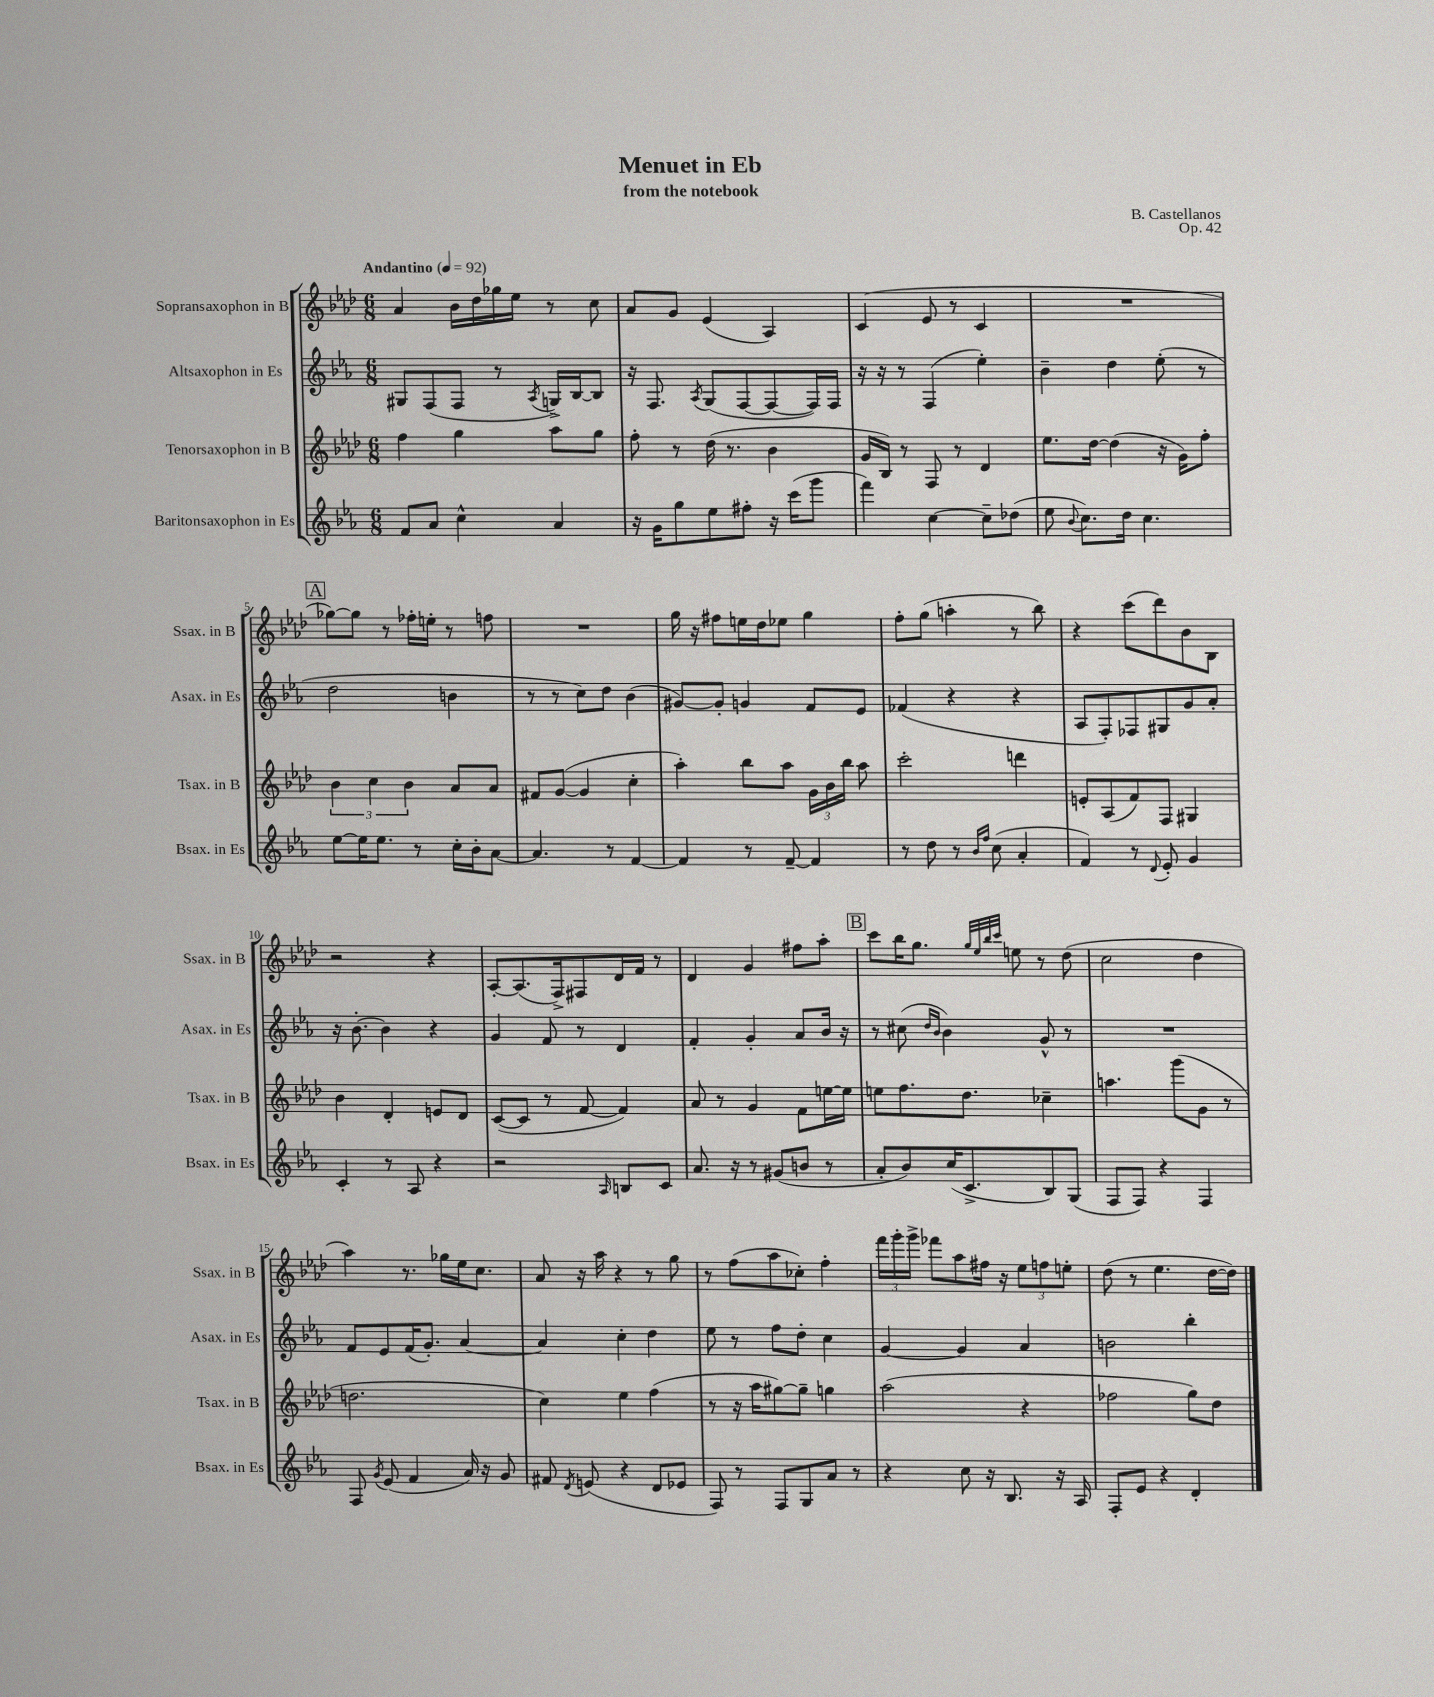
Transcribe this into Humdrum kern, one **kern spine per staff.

**kern	**kern	**kern	**kern
*part4	*part3	*part2	*part1
*staff4	*staff3	*staff2	*staff1
*I"Baritonsaxophon in Es	*I"Tenorsaxophon in B	*I"Altsaxophon in Es	*I"Sopransaxophon in B
*I'Bsax. in Es	*I'Tsax. in B	*I'Asax. in Es	*I'Ssax. in B
*clefG2	*clefG2	*clefG2	*clefG2
*k[b-e-a-]	*k[b-e-a-d-]	*k[b-e-a-]	*k[b-e-a-d-]
*M6/8	*M6/8	*M6/8	*M6/8
*MM92	*MM92	*MM92	*MM92
=1	=1	=1	=1
!	!	!	!LO:TX:a:B:t=Andantino
8f/L	4ff\	8G#X/L	4a-/
8a-/J	.	(8F/	.
4cc^^\	4gg\	8F/J	16b-\LL
.	.	.	16dd-\
.	.	8r	16gg-X\
.	.	.	16ee-\JJ
.	.	8qA-/	.
4a-/	8aa-\L	16Gn^/LL)	8r
.	.	[16B-/J	.
.	8gg\J	8B-/J]	8cc\
=2	=2	=2	=2
16r	8ff'\	16r	8a-/L
16g\KL	.	8.F/	.
8gg\	8r	.	8g/J
.	.	8qA-/	.
8ee-\	(16dd-\	(8G/L	(4e-/
.	8.r	.	.
8ff#X'\J	.	[8F/	.
16r	4b-\	8F/_	4A-/)
(16ccc\KL	.	.	.
8ggg\J	.	16F/L])	.
.	.	16F/JJ	.
=3	=3	=3	=3
4fff\)	16g/LL	16r	(4c/
.	16B-/JJ)	16r	.
.	8r	8r	.
[4cc\	8F/	(4F/	8e-/
.	8r	.	8r
8cc~\L]	4d-/	4ee-'\)	4c/
(8dd-X\J	.	.	.
=4	=4	=4	=4
8ee-\	8.ee-\L	4b-~\	2.r
8qqb-/	.	.	.
8.cc\L)	.	.	.
.	[16dd-\Jk	.	.
.	(4dd-\]	4dd\	.
16dd\Jk	.	.	.
4.cc\	.	.	.
.	16r	(8ee-'\	.
.	16g\KL)	.	.
.	8ff'\J	8r	.
!!LO:LB:g=z
!!LO:REH:place=s1:t=A
=5	=5	=5	=5
[8ee-\L	6b-\	2dd\	[8gg-X\L)
16ee-\K]	.	.	8gg-\J]
.	6cc\	.	.
8.ee-\J	.	.	.
.	.	.	8r
.	6b-\	.	.
8r	.	.	16ff-X'\LL
.	.	.	16een'\JJ
16cc'\LL	8a-/L	4bn\	8r
16b-'\J	.	.	.
[8a-\J	8a-/J	.	8ffn\
=6	=6	=6	=6
4.a-/]	8f#X/L	8r	2.r
.	([8g/J	8r	.
.	4g/]	8cc\L)	.
8r	.	8dd\J	.
[4f/	4cc'\	(4b-\	.
=7	=7	=7	=7
4f/]	4aa-'\)	[8g#X/L)	16gg\
.	.	.	16r
.	.	8g#'/J]	8ff#X\L
8r	8bb-\L	4gn/	16een\L
.	.	.	16dd-\J
[8f~/	8aa-\J	.	8ee-X\J
4f/]	24g\LL	8f/L	4gg\
.	24b-\	.	.
.	24bb-\JJ	.	.
.	8aa-\	8e-/J	.
=8	=8	=8	=8
8r	2ccc'\	(4f-X/	8ff'\L
8dd\	.	.	(8gg\J
8r	.	4r	4aan'\
16qqb-/LL	.	.	.
16qqff/JJ	.	.	.
(8cc\	.	.	.
4a-'/	4dddn\	4r	8r
.	.	.	8bb-\)
=9	=9	=9	=9
4f/)	8en'/L	8A-/L	4r
.	(8A-/	8F'/)	.
8r	8f/)	8F-X/	(8ccc\L
8qqd/	.	.	.
8e-'/	8F/J	8G#X/	8ddd-\)
4g/	4G#X/	8g/	8b-\
.	.	8a-'/J	8B-\J
!!LO:LB:g=z
=10	=10	=10	=10
4c'/	4b-\	16r	2r
.	.	[8.b-'\	.
8r	4d-'/	4b-\]	.
8A-/	.	.	.
4r	8en/L	4r	4r
.	8d-/J	.	.
=11	=11	=11	=11
2r	([8c/L	4g/	[8A-'/L
.	8c/J]	.	(8.A-/]
.	8r	8f/	.
.	.	.	16F^/k)
.	[8f/	8r	8F#X/
16qqA-/	.	.	.
8Bn/L	4f/])	4d/	16d-/L
.	.	.	16f/JJ
8c/J	.	.	8r
=12	=12	=12	=12
8.a-/	8a-/	4f'/	4d-/
.	8r	.	.
16r	.	.	.
8r	4g/	4g'/	4g/
(8g#X/L	.	.	.
8bn/J	8f\L	8a-/L	8ff#X\L
8r	[16een\L	16b-/Jk	8aa-'\J
.	16ee\JJ]	16r	.
!!LO:REH:place=s1:t=B
=13	=13	=13	=13
8a-'/L	8een\L	8r	8ccc\L
8b-/)	8.ff\	(8cc#X\	16bb-\K
.	.	.	8.gg\J
.	.	16qqdd/LL	.
.	.	16qqb-/JJ	.
(16cc/K	.	4b-\)	.
8.c^/	8.dd-\J	.	.
.	.	.	32qqgg/LLL
.	.	.	32qqee-/
.	.	.	32qqbb-/
.	.	.	32qqccc/JJJ
.	.	.	8een\
8B-/)	4cc-X~\	8g^^/	8r
(8G/J	.	8r	(8dd-\
=14	=14	=14	=14
8F/L	4.aan\	2.r	2cc\
8F/J)	.	.	.
4r	.	.	.
.	(8ggg\L	.	.
4F/	8g\J	.	4dd-\
.	8r	.	.
!!LO:LB:g=z
=15	=15	=15	=15
8F/	2.ddn\	8f/L	4aa-\)
8qg/	.	.	.
(8e-/	.	8e-/	.
4f/	.	(16f/K	8.r
.	.	8.g'/J)	.
.	.	.	16gg-X\LL
16a-/)	.	[4a-/	16ee-\J
16r	.	.	8.cc\J
8g/	.	.	.
=16	=16	=16	=16
8f#X/	4cc\)	4a-/]	8a-/
8qd/	.	.	.
(8en/	.	.	16r
.	.	.	16aa-\
4r	4ee-\	4cc'\	4r
8d/L	(4ff\	4dd\	8r
8e-X/J	.	.	8gg\
=17	=17	=17	=17
8F/)	8r	8ee-\	8r
8r	16r	8r	(8ff\L
.	16aa-\KL	.	.
8F/L	[8gg#X\)	8ff\L	8aa-\
8G/	8gg#~\J]	8dd'\J	8cc-X'\J)
8a-/J	4ggn\	4cc\	4ff'\
8r	.	.	.
=18	=18	=18	=18
4r	(2aa-\	[4g/	24fff\LL
.	.	.	24ggg'\
.	.	.	24ggg^\JJ
.	.	.	8fff-X\L
8cc\	.	4g/]	8aa-\
16r	.	.	16ff#X\Jk
8.B-/	.	.	16r
.	4r	4a-/	12ee-\L
.	.	.	12ffn\
16r	.	.	.
.	.	.	12een'\J
16A-/	.	.	.
=19	=19	=19	=19
8F'/L	2ff-X\	2bn\	(8dd-\
8e-/J	.	.	8r
4r	.	.	4.ee-\
4d'/	8gg\L)	4bb-'\	.
.	8dd-\J	.	[16dd-\LL
.	.	.	16dd-\JJ])
==	==	==	==
*-	*-	*-	*-
